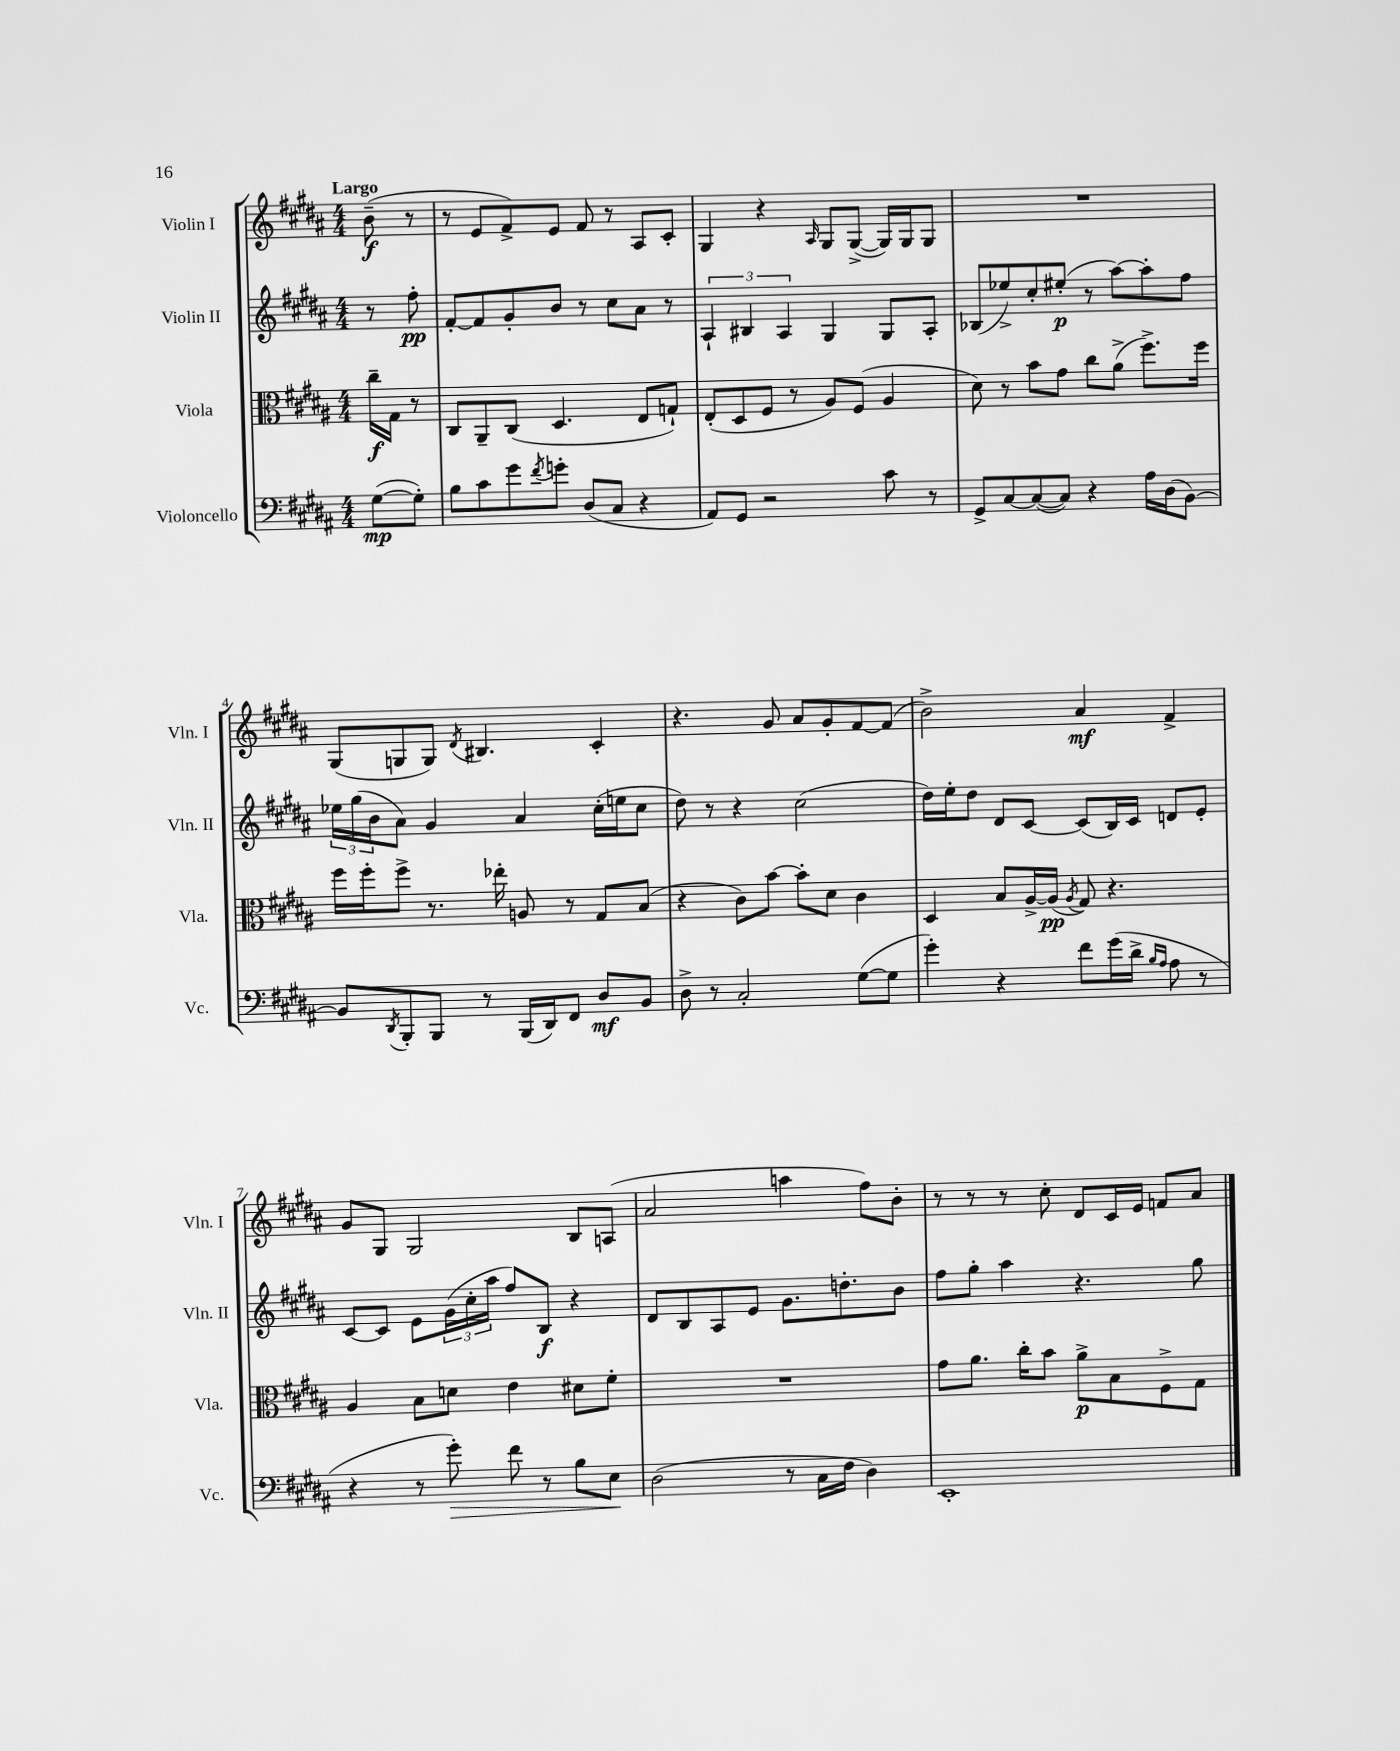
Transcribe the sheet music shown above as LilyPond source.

<<
\new StaffGroup <<
\new Staff = "s0" \with { instrumentName = "Violin I" shortInstrumentName = "Vln. I" } {
    \clef treble \key b \major \numericTimeSignature \time 4/4 \partial 4 \tempo "Largo"
    b'8--\f( r8 |
    r8 e'8 fis'8->) e'8 fis'8 r8 ais8 cis'8-. |
    gis4 r4 \grace { ais16 } gis8 gis8~->( gis16) gis16 gis8 |
    R1 |
    gis8( g8 g8) \acciaccatura { dis'8 } bis4. cis'4-. |
    r4. gis'8 ais'8 gis'8-. fis'8~ fis'8( |
    b'2->) ais'4\mf fis'4-> |
    gis'8 gis8 gis2 b8 a8( |
    ais'2 a''4 fis''8) b'8-. |
    r8 r8 r8 cis''8-. dis'8 cis'16 e'16 f'8 ais'8 \bar "|." |
}
\new Staff = "s1" \with { instrumentName = "Violin II" shortInstrumentName = "Vln. II" } {
    \clef treble \key b \major \numericTimeSignature \time 4/4 \partial 4
    r8 fis''8-.\pp |
    fis'8~-. fis'8 gis'8-. b'8 r8 cis''8 ais'8 r8 |
    \tuplet 3/2 { ais4-! bis4 ais4 } gis4 gis8 ais8-. |
    bes8( ees''8->) cis''8-. eis''8-.\p( r8 ais''8~) ais''8-. fis''8 |
    \tuplet 3/2 { ees''16 gis''16( b'16 } ais'8) gis'4 ais'4 cis''16-.( e''16 cis''8 |
    dis''8) r8 r4 cis''2( |
    dis''16) e''16-. dis''8 dis'8 cis'8~ cis'8( b16) cis'16 d'8 e'8-. |
    cis'8~ cis'8 e'8 \tuplet 3/2 { gis'16( cis''16-. ais''16 } fis''8) b8\f r4 |
    dis'8 b8 ais8 e'8 gis'8. d''8.-. b'8 |
    fis''8 gis''8-. ais''4 r4. gis''8 \bar "|." |
}
\new Staff = "s2" \with { instrumentName = "Viola" shortInstrumentName = "Vla." } {
    \clef alto \key b \major \numericTimeSignature \time 4/4 \partial 4
    cis''16--\f gis16 r8 |
    cis8 ais,8-- cis8( dis4. e8 g8-!) |
    e8-.( dis8 fis8 r8 ais8) fis8( ais4 |
    dis'8) r8 b'8 gis'8 cis''8 ais'8->( fis''8.->) fis''16 |
    fis''16 fis''16-. fis''8-> r8. ees''16-. a8 r8 gis8 b8( |
    r4 cis'8) b'8~ b'8-. dis'8 cis'4 |
    dis4 b8 ais16~-> ais16\pp( \acciaccatura { ais8 } gis8) r4. |
    ais4 b8 d'8 e'4 dis'8 fis'8-. |
    R1 |
    gis'8 ais'8. cis''16-. b'8 ais'8->\p b8 fis8-> gis8 \bar "|." |
}
\new Staff = "s3" \with { instrumentName = "Violoncello" shortInstrumentName = "Vc." } {
    \clef bass \key b \major \numericTimeSignature \time 4/4 \partial 4
    gis8~\mp( gis8-.) |
    b8 cis'8 gis'8 \acciaccatura { fis'8 } g'8-. dis8( cis8 r4 |
    ais,8) gis,8 r2 cis'8 r8 |
    gis,8-> cis8~ cis8~( cis8) r4 ais16 dis16( b,8~) |
    b,8 \acciaccatura { dis,8 } b,,8-. b,,8 r8 b,,16( dis,16) fis,8 dis8\mf b,8 |
    dis8-> r8 cis2-. gis8~( gis8 |
    gis'4-.) r4 fis'8 gis'16( dis'16-> \grace { b16 ais16 } ais8 r8 |
    r4 r8 gis'8-.\>) fis'8 r8 b8 e8\! |
    dis2( r8 cis16 fis16 dis4) |
    e,1-. \bar "|." |
}
>>
>>
